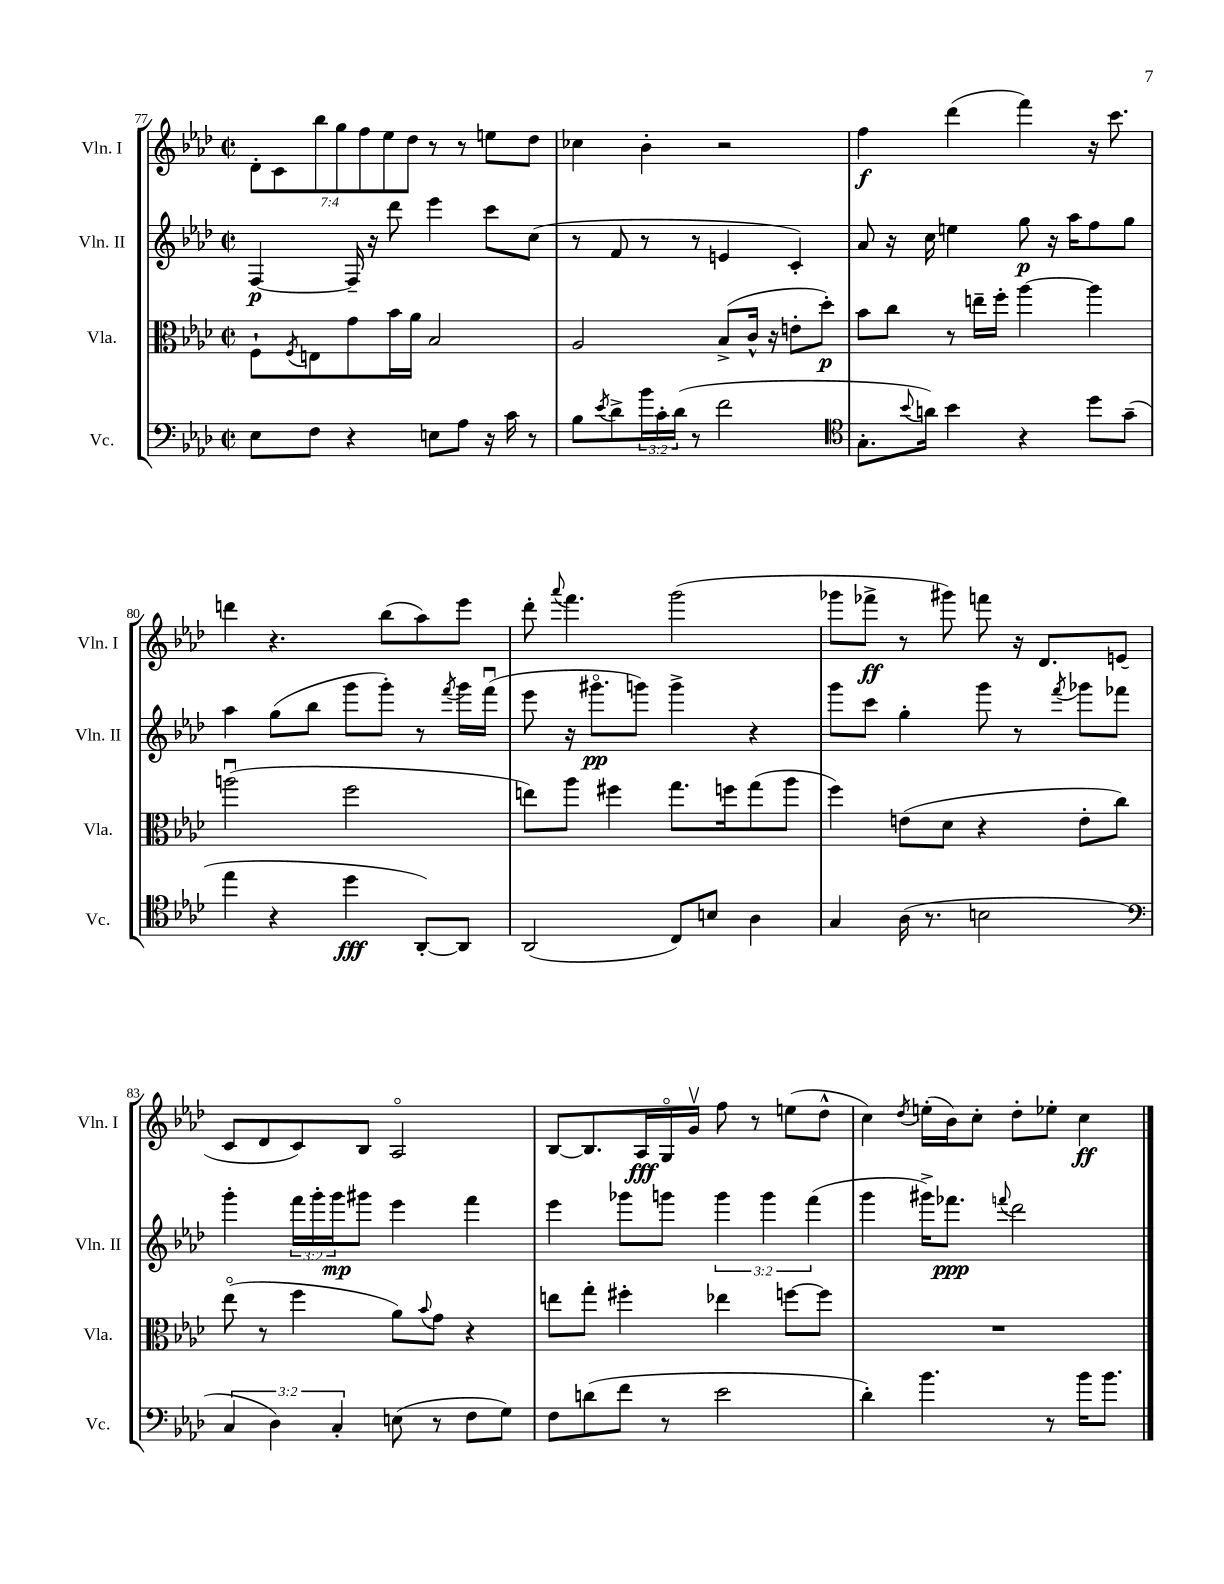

**kern	**dynam	**kern	**dynam	**kern	**dynam	**kern	**dynam
*part4	*part4	*part3	*part3	*part2	*part2	*part1	*part1
*staff4	*staff4	*staff3	*staff3	*staff2	*staff2	*staff1	*staff1
*I"Vc.	*	*I"Vla.	*	*I"Vln. II	*	*I"Vln. I	*
*I'Vc.	*	*I'Vla.	*	*I'Vln. II	*	*I'Vln. I	*
*clefF4	*	*clefC3	*	*clefG2	*	*clefG2	*
*k[b-e-a-d-]	*	*k[b-e-a-d-]	*	*k[b-e-a-d-]	*	*k[b-e-a-d-]	*
*M2/2	*	*M2/2	*	*M2/2	*	*M2/2	*
*met(c|)	*	*met(c|)	*	*met(c|)	*	*met(c|)	*
=77	=77	=77	=77	=77	=77	=77	=77
8E-\L	.	8F`\L	.	[4F/	p	14d-'\L	.
.	.	.	.	.	.	14c\	.
.	.	8qF/	.	.	.	.	.
8F\J	.	8En\	.	.	.	.	.
.	.	.	.	.	.	14bb-\	.
.	.	.	.	.	.	14gg\	.
4r	.	8g\	.	16F~/]	.	.	.
.	.	.	.	.	.	14ff\	.
.	.	.	.	16r	.	.	.
.	.	.	.	.	.	14ee-\	.
.	.	16b-\L	.	8ddd-\	.	.	.
.	.	.	.	.	.	14dd-\J	.
.	.	16a-\JJ	.	.	.	.	.
8En\L	.	2B-/	.	4eee-\	.	8r	.
8A-\J	.	.	.	.	.	8r	.
16r	.	.	.	8ccc\L	.	8een\L	.
16c\	.	.	.	.	.	.	.
8r	.	.	.	(8cc\J	.	8dd-\J	.
=78	=78	=78	=78	=78	=78	=78	=78
8B-\L	.	2A-/	.	8r	.	4cc-X\	.
8qe-/	.	.	.	.	.	.	.
8d-^\	.	.	.	8f/	.	.	.
24b-\L	.	.	.	8r	.	4b-'\	.
24c'\	.	.	.	.	.	.	.
(24d-\JJ	.	.	.	.	.	.	.
8r	.	.	.	8r	.	.	.
2f\	.	(8B-^/L	.	4en/	.	2r	.
.	.	16c^^/Jk	.	.	.	.	.
.	.	16r	.	.	.	.	.
.	.	8en'\L	.	4c'/)	.	.	.
.	.	8dd-'\J)	p	.	.	.	.
=79	=79	=79	=79	=79	=79	=79	=79
*clefC4	*	*	*	*	*	*	*
8.G'\L	.	8b-\L	.	8a-/	.	4ff\	f
.	.	8cc\J	.	16r	.	.	.
8qqb-/	.	.	.	.	.	.	.
16an\Jk)	.	.	.	16cc\	.	.	.
4b-\	.	8r	.	4een\	.	(4ddd-\	.
.	.	16een~\LL	.	.	.	.	.
.	.	16ff'\JJ	.	.	.	.	.
4r	.	[4aa-\	.	8gg\	p	4fff\)	.
.	.	.	.	16r	.	.	.
.	.	.	.	16aa-\KL	.	.	.
8dd-\L	.	4aa-\]	.	8ff\	.	16r	.
.	.	.	.	.	.	8.ccc\	.
(8g~\J	.	.	.	8gg\J	.	.	.
!!LO:LB:g=z
=80	=80	=80	=80	=80	=80	=80	=80
4ee-\	.	(2aanu\	.	4aa-\	.	4dddn\	.
4r	.	.	.	(8gg\L	.	4.r	.
.	.	.	.	8bb-\J	.	.	.
4dd-\	fff	2ff\	.	8ggg\L	.	.	.
.	.	.	.	8ggg'\J)	.	(8bb-\L	.
[8AA-'/L)	.	.	.	8r	.	8aa-\)	.
.	.	.	.	8qfff/	.	.	.
8AA-/J]	.	.	.	16ggg\LL	.	8eee-\J	.
.	.	.	.	(16fffu\JJ	.	.	.
=81	=81	=81	=81	=81	=81	=81	=81
(2AA-/	.	8een\L)	.	8eee-\	.	8ddd-'\	.
.	.	.	.	.	.	8qqaaa-/	.
.	.	8aa-\J	.	16r	.	4.fff\	.
.	.	.	.	8.ggg#X\L	pp	.	.
.	.	4ff#X\	.	.	.	.	.
.	.	.	.	8gggn\J)	.	.	.
8C/L)	.	8.gg\L	.	4ggg^\	.	(2ggg\	.
8Bn/J	.	.	.	.	.	.	.
.	.	16ffn\k	.	.	.	.	.
4A-\	.	(8gg\	.	4r	.	.	.
.	.	8aa-\J	.	.	.	.	.
=82	=82	=82	=82	=82	=82	=82	=82
4G/	.	4ff\)	.	8ggg\L	.	8ggg-X\L	.
.	.	.	.	8ccc\J	.	8fff-X^\J	ff
(16A-\	.	(8en\L	.	4gg'\	.	8r	.
8.r	.	.	.	.	.	.	.
.	.	8d-\J	.	.	.	8ggg#X\)	.
2Bn\	.	4r	.	8ggg\	.	8fffn\	.
.	.	.	.	8r	.	16r	.
.	.	.	.	.	.	8.d-/L	.
.	.	.	.	8qfff/	.	.	.
.	.	8e'\L	.	8ggg-X\L	.	.	.
.	.	8cc\J)	.	8fff-X\J	.	(8en/J	.
!!LO:LB:g=z
=83	=83	=83	=83	=83	=83	=83	=83
*clefF4	*	*	*	*	*	*	*
6C/	.	(8ee-\	.	4ggg'\	.	8c/L	.
.	.	8r	.	.	.	8d-/	.
6D-\)	.	.	.	.	.	.	.
.	.	4ff\	.	24fff\LL	.	8c/)	.
.	.	.	.	24ggg'\	.	.	.
6C'/	.	.	.	24ggg\J	mp	.	.
.	.	.	.	8ggg#X\J	.	8B-/J	.
(8En\	.	8a-\L)	.	4eee-\	.	2A-/	.
.	.	8qqb-/	.	.	.	.	.
8r	.	8g\J	.	.	.	.	.
8F\L	.	4r	.	4fff\	.	.	.
8G\J)	.	.	.	.	.	.	.
=84	=84	=84	=84	=84	=84	=84	=84
8F\L	.	8een\L	.	4eee-\	.	[8B-/L	.
(8dn\	.	8gg'\J	.	.	.	8.B-/]	.
8f\J	.	4ff#X'\	.	8ggg-X\L	.	.	.
.	.	.	.	.	.	16A-/L	fff
8r	.	.	.	8gggn\J	.	16G/	.
.	.	.	.	.	.	16gv/JJ	.
2e-\	.	4ee-X\	.	6ggg\	.	8ff\	.
.	.	.	.	.	.	8r	.
.	.	.	.	6ggg\	.	.	.
.	.	[8ffn\L	.	.	.	(8een\L	.
.	.	.	.	(6fff\	.	.	.
.	.	8ff\J]	.	.	.	8dd-^^\J	.
=85	=85	=85	=85	=85	=85	=85	=85
4d-'\)	.	1r	.	4ggg\	.	4cc\)	.
.	.	.	.	.	.	8qdd-/	.
4.b-\	.	.	.	16ggg#X^\KL)	.	(16een'\LL	.
.	.	.	.	8.fff-X\J	ppp	16b-\J)	.
.	.	.	.	.	.	8cc'\J	.
.	.	.	.	8qqfffn/	.	.	.
.	.	.	.	2ddd-\	.	8dd-'\L	.
8r	.	.	.	.	.	8ee-X'\J	.
16b-\KL	.	.	.	.	.	4cc\	ff
8.b-\J	.	.	.	.	.	.	.
==	==	==	==	==	==	==	==
*-	*-	*-	*-	*-	*-	*-	*-
